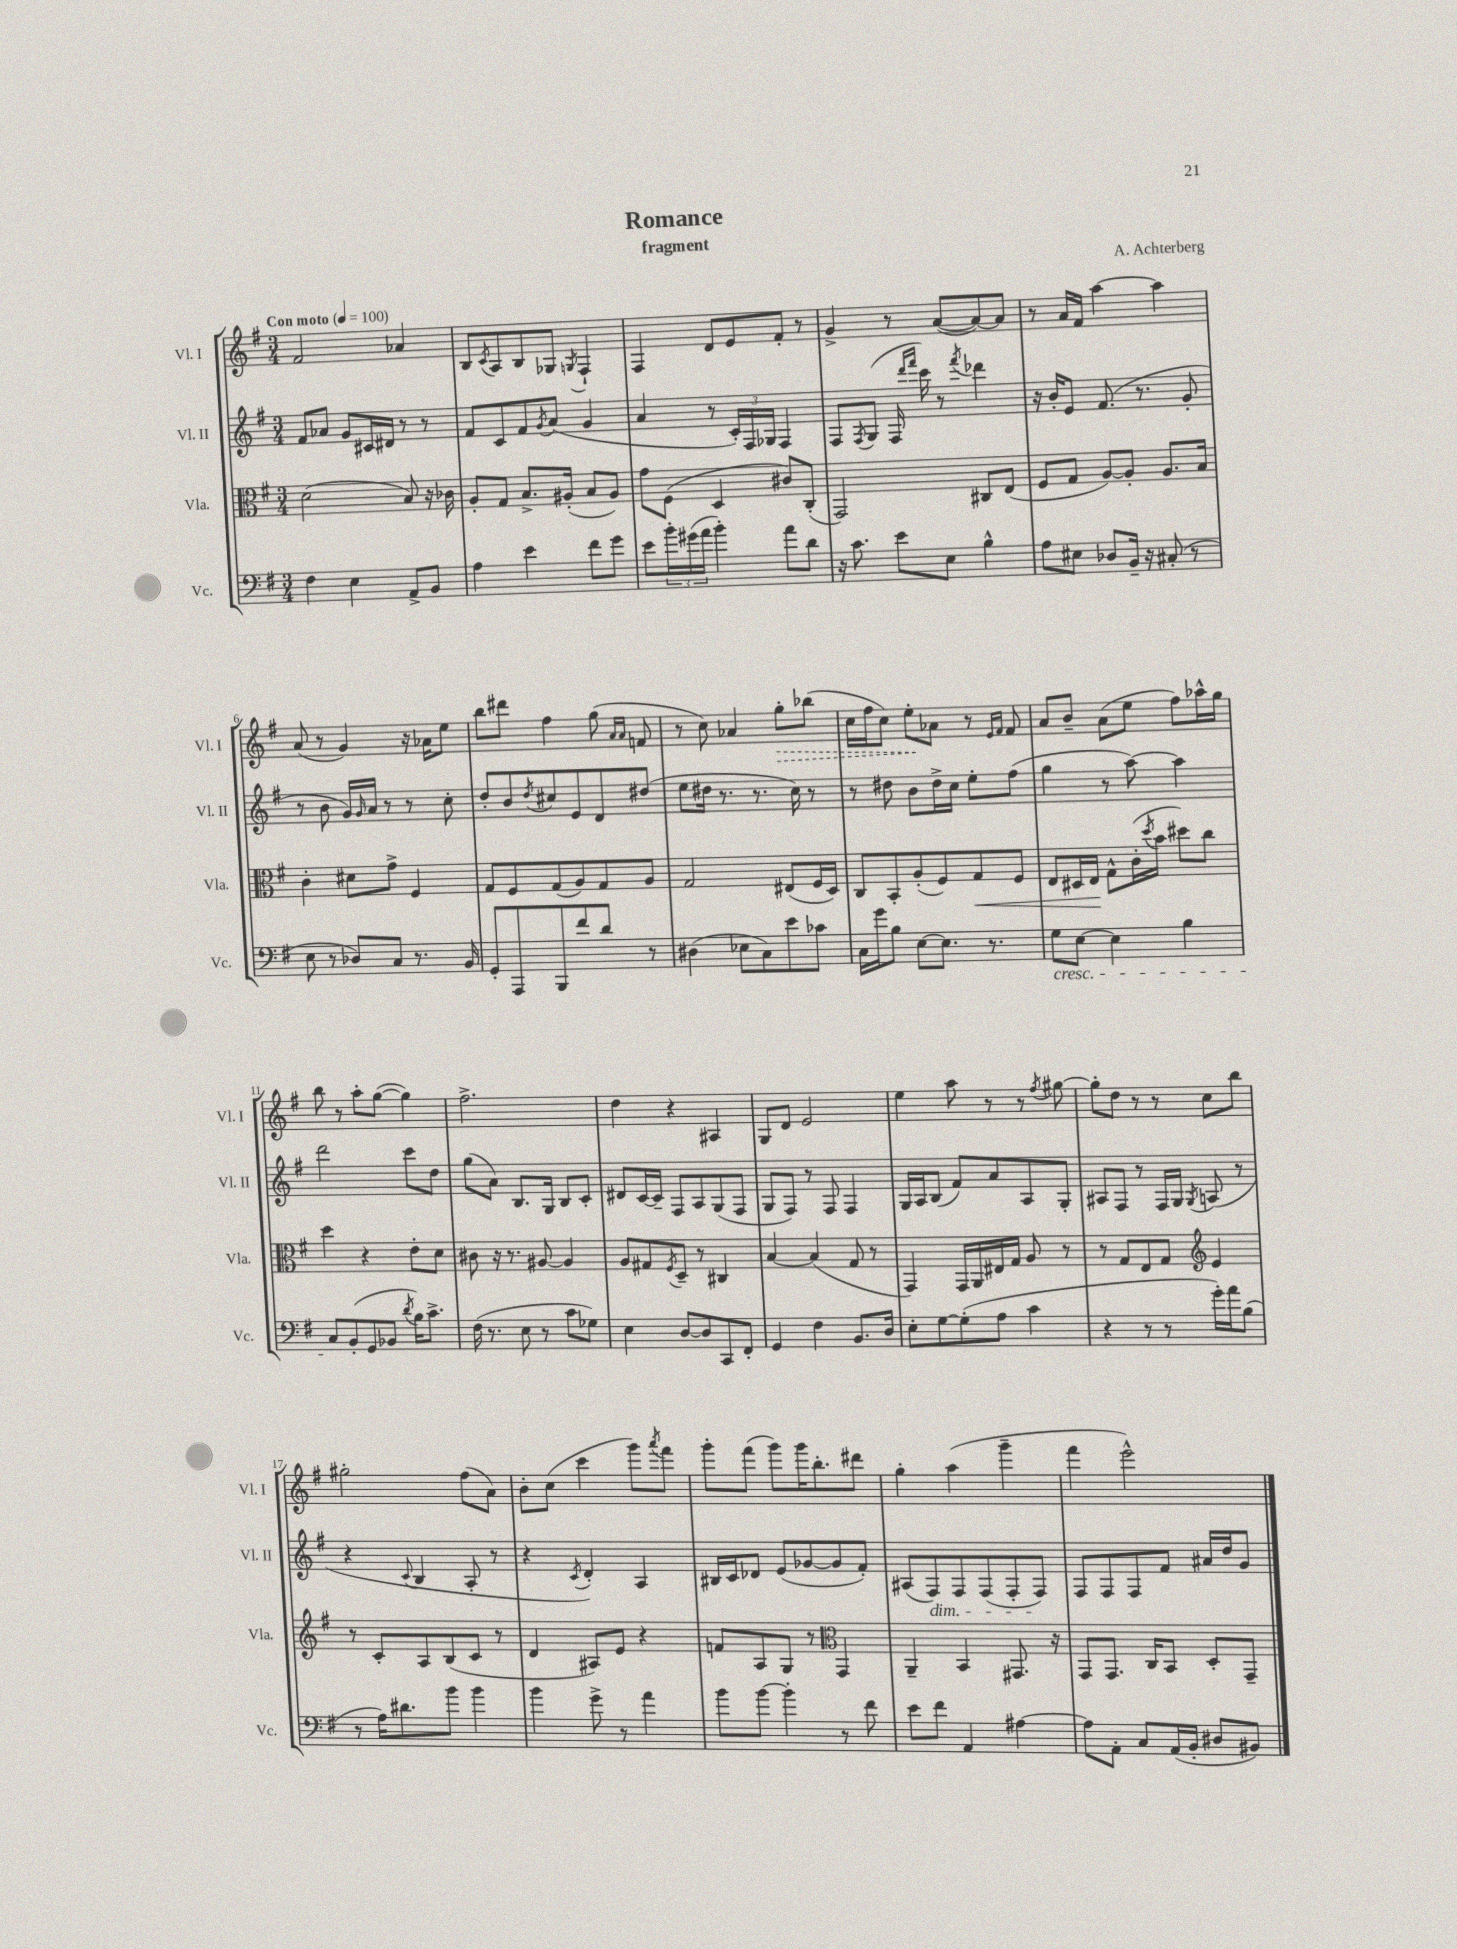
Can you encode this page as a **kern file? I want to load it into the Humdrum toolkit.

**kern	**kern	**kern	**kern
*staff4	*staff3	*staff2	*staff1
*clefF4	*clefC3	*clefG2	*clefG2
*k[f#]	*k[f#]	*k[f#]	*k[f#]
*M3/4	*M3/4	*M3/4	*M3/4
*MM100	*MM100	*MM100	*MM100
4F#	(2d	8f#	2f#
.	.	8a-	.
4E	.	8g	.
.	.	16c#	.
.	.	16d#	.
8AA^	8B)	8r	4a-
8BB	16r	8r	.
.	16c-	.	.
=	=	=	=
4A	8A'	8f#	8B
.	.	.	8qc
.	8G	8c	8A
4e	8.B^	8f#	8B
.	.	8qg	.
.	.	(8a	8G-
.	(16A#'	.	.
.	.	.	8qG
8f#	8B	4g	4F#`
8g	8A#)	.	.
=	=	=	=
8e	8g	4a	4F#
24b'	(8F#	.	.
(24g#	.	.	.
24a	.	.	.
4b')	4D	8r	8d
.	.	24c')	8e
.	.	24F#	.
.	.	24G-	.
8a	8c#)	4F#	8f#'
8d	(8C'	.	8r
=	=	=	=
16r	2GG)	8F#	4g^
8.c	.	.	.
.	.	8qF#	.
.	.	(8G	.
8e	.	16F#	8r
.	.	16qqddd	.
.	.	16qqfff#	.
.	.	16ccc)	.
8E	.	8r	([8a
.	.	8qfff#	.
4B^^	8C#	4ddd-	8a_)
.	(8E	.	8a]
=	=	=	=
8A	8F#	16r	8r
.	.	16b'	.
8E#	8G	8e	16a
.	.	.	16f#
8D-	[8A)	(8.f#	[4aa
16BB~	8A']	.	.
16r	.	8.r	.
(8C#'	8.A	.	4aa]
8r	.	8g'	.
.	16B	.	.
=	=	=	=
8E	4c'	8r	(8a
8r	.	8b	8r
8D-)	8d#	16g)	4g)
.	.	16qqg	.
.	.	16a	.
8C	8g^	8r	.
8.r	4F#	8r	16r
.	.	.	16a-
.	.	8cc'	8ee
16BB	.	.	.
=	=	=	=
8GG'	8G	8dd'	8bb
8AAA	8F#	8b	8ddd#
.	.	8qdd	.
8BBB	(8G	8cc#	4ff#
8f#	8A)	8e	.
8d	8G	8d	(8gg
.	.	.	16qqa
.	.	.	16qqa
8r	8A	(8dd#	8f
=	=	=	=
(4D#	2G	8ee	8r
.	.	16dd#	8cc)
.	.	8.r	.
8E-	.	.	4a-
8C)	.	8.r	.
8e	(8E#	.	8gg'
.	.	16cc)	.
8c-	16F#	8r	(8bb-
.	16D)	.	.
=	=	=	=
16C	8C	8r	16cc
16g	.	.	16ff#
8B	8BB'	8dd#	8cc)
[8E	(8A'	8b	8ee'
8.E]	8F#)	16dd#^	8a-
.	.	16cc	.
.	8G	8ee'	8r
8.r	.	.	.
.	.	.	16qqe
.	.	.	16qqf#
.	8F#	(8ff#	8f#
=	=	=	=
8G	8E	4gg	8a
[8E	16D#	.	8b~
.	16E	.	.
4E]	8G^^	8r	(8a
.	(16c'	[8aa)	8ee
.	8qdd	.	.
.	16b	.	.
4B	8dd#)	4aa]	8ff#)
.	8cc	.	16aa-^^
.	.	.	16gg
=	=	=	=
8C	4dd	2ddd	8bb
(8BB'	.	.	8r
8GG	4r	.	8aa'
8BB-	.	.	([8gg
8qd	.	.	.
16B)	8e'	8ccc	4gg])
8.c^	.	.	.
.	8d	8dd	.
=	=	=	=
(16F#	8c#	(8gg	2.ff#^
8.r	.	.	.
.	16r	8a)	.
.	8.r	.	.
8E	.	8.B	.
8r	[8A#	.	.
.	.	16G	.
8c	4A#]	8B	.
8G-)	.	8c'	.
=	=	=	=
4E	8A	8d#	4dd
.	8G#	[16c	.
.	.	16c~]	.
.	8qF#	.	.
[8D	8D~	8F#	4r
8D]	8r	8A	.
8CC	4C#	(8G	4A#
8FF#'	.	8F#	.
=	=	=	=
4GG	[4B	8G	8G
.	.	8F#)	8d
4F#	(4B]	8r	2e
.	.	8F#	.
8.BB	8G	4F#	.
.	8r	.	.
16D	.	.	.
=	=	=	=
8E'	4GG)	16G	4ee
.	.	16A	.
[8G	.	(8B	.
(8G']	16GG	8f#)	8aa
.	16AA	.	.
8A	16E#	8a	8r
.	16G	.	.
4c	8A	8A	8r
.	.	.	8qff#
.	8r	8G'	[8gg#
=	=	=	=
4r	8r	8A#	8gg#']
.	8G	8F#	8dd
8r	8E	8r	8r
8r	8G	16F#	8r
.	.	16G	.
*	*clefG2	*	*
.	.	8qG	.
16g')	4e	(8A	8cc
16a	.	.	.
(8B	.	8r	8bb
=	=	=	=
8r	8r	4r	2gg#'
16A)	8c'	.	.
8.d#	.	.	.
.	.	8qqc	.
.	8A	4B	.
8b	(8B	.	.
4b	8c	8A'	(8ff#
.	8r	8r	8a)
=	=	=	=
4b	4d	4r	8b'
.	.	.	(8cc
.	.	8qc	.
8g^	8A#)	4d')	4ccc
8r	8e	.	.
4a	4r	4A	8ggg)
.	.	.	8qaaa
.	.	.	8fff#
=	=	=	=
8b	8f	16B#	8ggg'
.	.	16c	.
[8b	8A	8d-	(8fff#
4b']	8G	(8e	8ggg)
.	8r	[8g-	16ggg
.	.	.	8.bb'
*	*clefC3	*	*
8r	4GG	8g-]	.
8f#	.	8f#')	8ddd#
=	=	=	=
8e	4AA~	(8A#	4gg'
8f#	.	8F#)	.
4AA	4BB	8F#	(4aa
.	.	(8F#	.
[4A#	8.GG#	8F#'	4ggg~
.	.	8F#)	.
.	16r	.	.
=	=	=	=
8A#]	8GG	8F#	4fff#
8AA'	8.GG	8F#	.
8C	.	8F#	2eee^^)
.	16C	.	.
(16AA	8BB	8f#	.
16BB'	.	.	.
8D#	8D'	16a#	.
.	.	16dd	.
8BB#)	8GG~	8g	.
==	==	==	==
*-	*-	*-	*-
